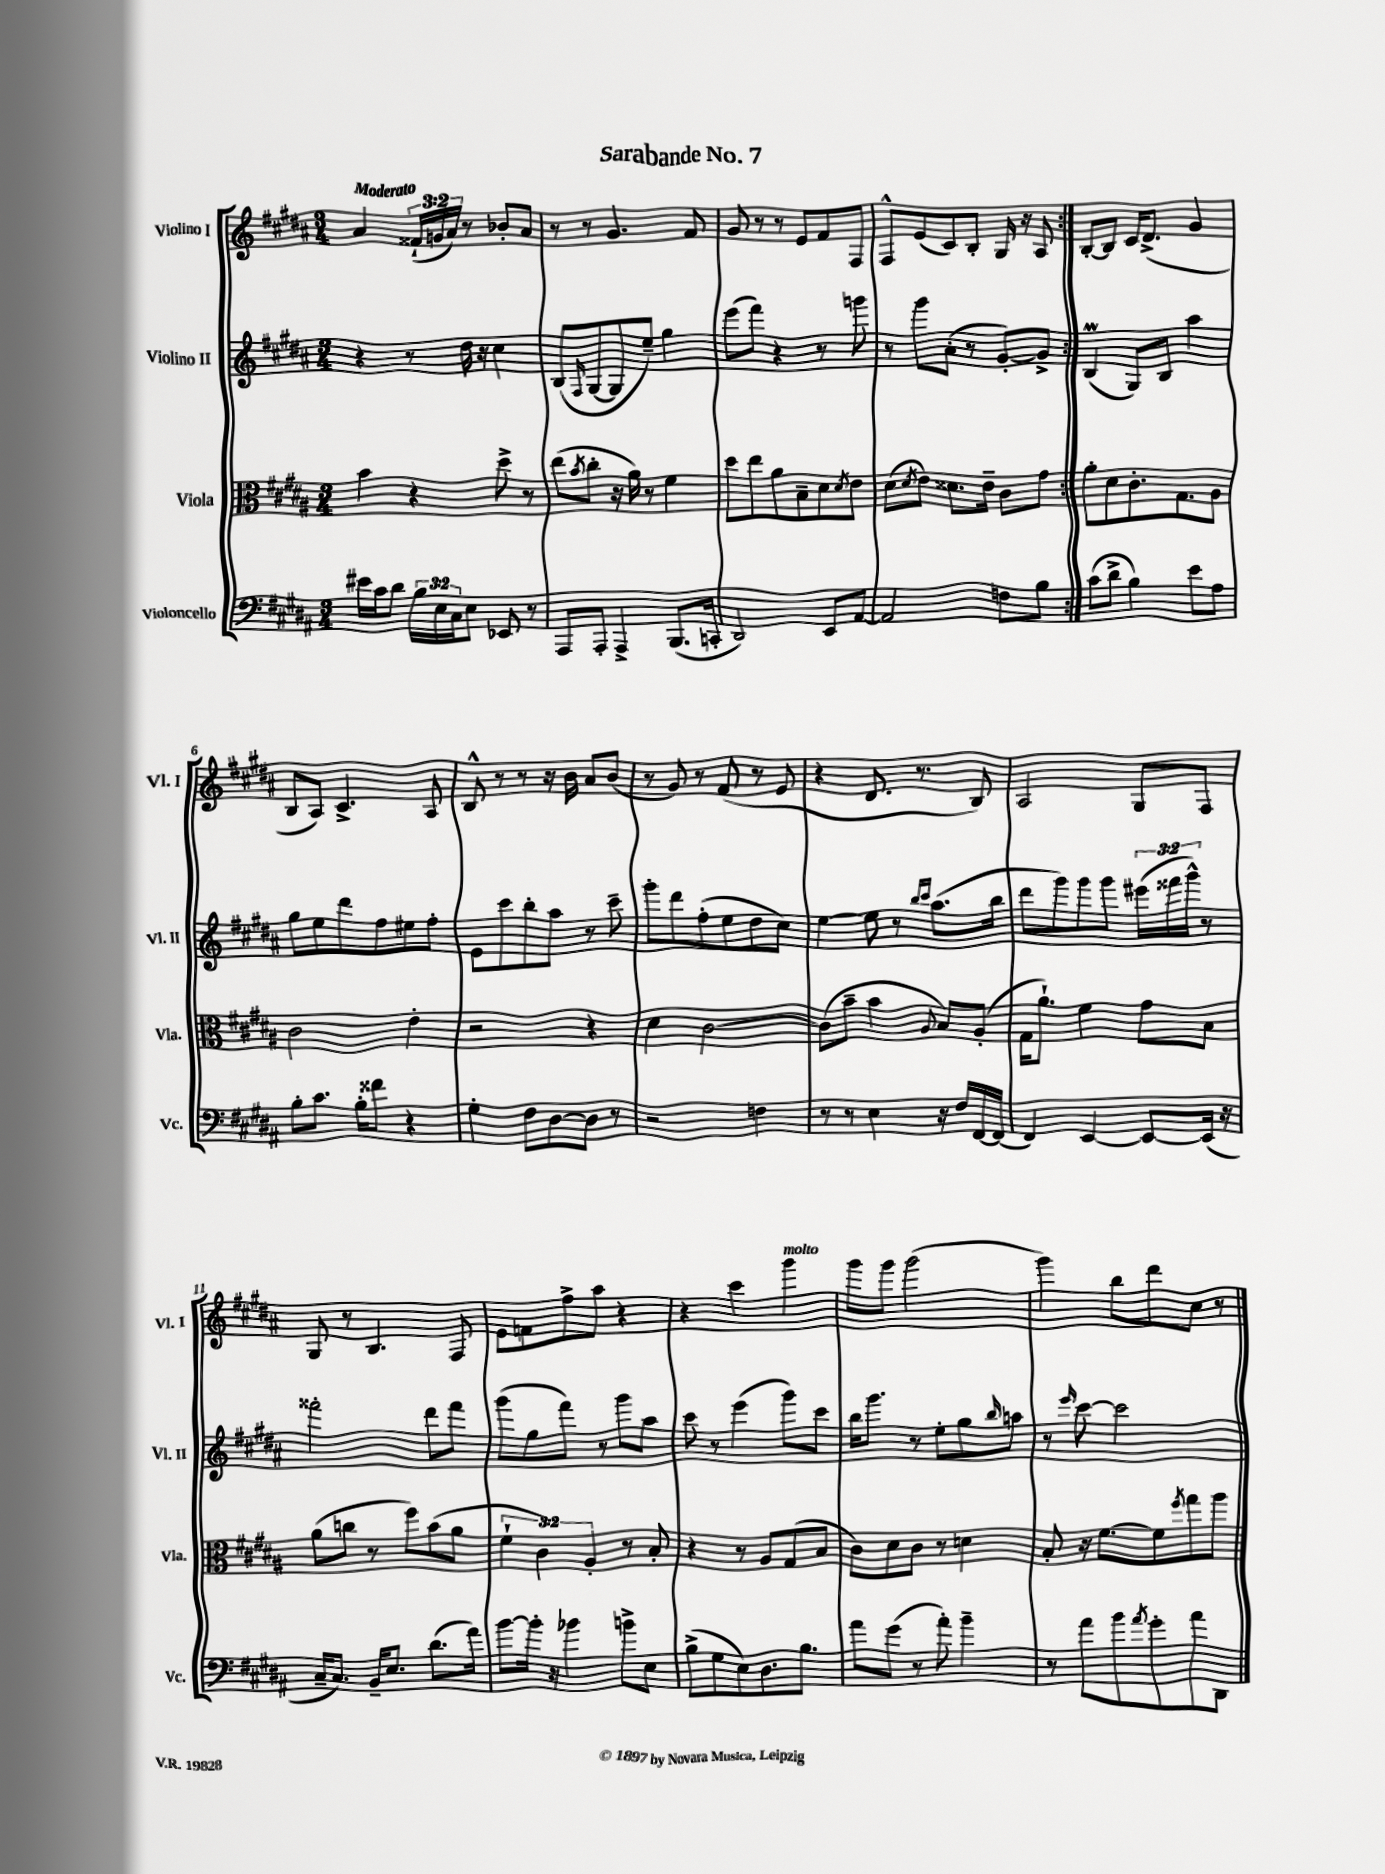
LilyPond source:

\header { title = "Sarabande No. 7" }
<<
\new StaffGroup <<
\new Staff = "s0" \with { instrumentName = "Violino I" shortInstrumentName = "Vl. I" } {
    \clef treble \key b \major \numericTimeSignature \time 3/4 \override Staff.TupletNumber.text = #tuplet-number::calc-fraction-text \tempo "Moderato"
    \repeat volta 2 { ais'4 \tuplet 3/2 { fisis'16-!( g'16 ais'16) } r8 bes'8-. ais'8 |
    r8 r8 gis'4. fis'8 |
    gis'8 r8 r8 e'8 fis'8 fis8 |
    fis8-^ e'8( cis'8) b8-. gis16 r16 ais8 | }
    b8~-. b8 cis'16 dis'8.->( gis'4 |
    b8 ais8) cis'4.-> ais8 |
    b8-^ r8 r8 r16 b'16 ais'8 b'8( |
    r8 gis'8) r8 fis'8( r8 e'8 |
    r4 dis'8. r8. b8) |
    ais2 gis8 fis8 |
    gis8 r8 b4. fis8 |
    e'8 f'8 fis''8-> ais''8 r4 |
    r4 cis'''4 gis'''4^\markup { \italic "molto" } |
    gis'''8 gis'''8 gis'''2( |
    gis'''4) b''8 dis'''8 cis''8 r8 \bar "|." |
}
\new Staff = "s1" \with { instrumentName = "Violino II" shortInstrumentName = "Vl. II" } {
    \clef treble \key b \major \numericTimeSignature \time 3/4 \override Staff.TupletNumber.text = #tuplet-number::calc-fraction-text
    \repeat volta 2 { r4 r8 dis''16 r16 cis''4 |
    b8( \grace { fis16 } gis8~ gis8 e''8--) gis''4 |
    e'''8( fis'''8) r4 r8 g'''8 |
    r8 gis'''8 ais'8-.( r8 gis'8~-.) gis'8-> | }
    b4\prall( gis8) b8 ais''4 |
    gis''8 e''8 dis'''8 fis''8 eis''8 fis''8-. |
    e'8 cis'''8 b''8-. ais''8 r8 cis'''8-- |
    gis'''8-. dis'''8 fis''8-.( e''8 dis''8 cis''8) |
    e''4~ e''8 r8 \grace { b''16 cis'''16 } ais''8.( b''16 |
    dis'''8 gis'''8) gis'''8 gis'''8 \tuplet 3/2 { eis'''16( fisis'''16 gis'''16-^) } r8 |
    fisis'''2-. dis'''8 fisis'''8 |
    gis'''8( gis''8 fis'''8) r8 gis'''8 ais''8 |
    cis'''8 r8 e'''4( gis'''8) cis'''8 |
    b''16 gis'''8. r8 e''8-. gis''8 \grace { b''16 } a''8 |
    r8 \grace { e'''16 } cis'''8~ cis'''2 \bar "|." |
}
\new Staff = "s2" \with { instrumentName = "Viola" shortInstrumentName = "Vla." } {
    \clef alto \key b \major \numericTimeSignature \time 3/4 \override Staff.TupletNumber.text = #tuplet-number::calc-fraction-text
    \repeat volta 2 { b'4 r4 dis''8-> r8 |
    e''8( \acciaccatura { b'8 } cis''8-. r16 ais'16) r8 fis'4 |
    dis''8 e''8 ais'8 b8-- dis'8 \acciaccatura { dis'8 } e'8 |
    dis'8( \acciaccatura { dis'8 } e'8) disis'8. e'16-- cis'8 gis'8 | }
    ais'8-. dis'8 cis'8.-. gis8. ais8 |
    cis'2 e'4-. |
    r2 r4 |
    dis'4 cis'2~ |
    cis'8( b'8-- b'4 \appoggiatura { ais8 } b8) ais8-.( |
    gis16 ais'8.-!) fis'4 gis'8 b8 |
    ais'8( c''8 r8 fis''8) b'8( ais'8 |
    \tuplet 3/2 { fis'4-! cis'4) ais4-. } r8 b8-. |
    r4 r8 ais8 gis8( b8 |
    cis'8) dis'8 cis'8 r8 d'4 |
    b8-. r16 fis'8.~ fis'8 \acciaccatura { fis''8 } gis''8 ais''8 \bar "|." |
}
\new Staff = "s3" \with { instrumentName = "Violoncello" shortInstrumentName = "Vc." } {
    \clef bass \key b \major \numericTimeSignature \time 3/4 \override Staff.TupletNumber.text = #tuplet-number::calc-fraction-text
    \repeat volta 2 { eis'16 cis'16 dis'8 \tuplet 3/2 { b16 e16 cis16 } e8 ees,8 r8 |
    ais,,8 ais,,8-. ais,,4-> b,,8.( c,16-. |
    dis,2) e,8 ais,8~ |
    ais,2 f8 b8 | }
    cis'8( dis'8-> b4) e'8 ais8 |
    b8-. cis'8. b16-. fisis'8 r4 |
    gis4-. fis8 dis8~ dis8 r8 |
    r2 f4 |
    r8 r8 e4 r16 fis16 fis,16~ fis,16( |
    fis,4) e,4~ e,8~ e,16( r16 |
    cis16-- cis8.) b,16-- e8. dis'8.( ais'16) |
    b'8~ b'16-. r16 bes'4 b'8-> e8 |
    b8->( gis8 e8) dis8. b8. |
    ais'8 gis'8( r8 ais'8-.) b'4-- |
    r8 ais'8 b'8 \acciaccatura { ais'8 } gis'8-. ais'8 dis,8 \bar "|." |
}
>>
>>
